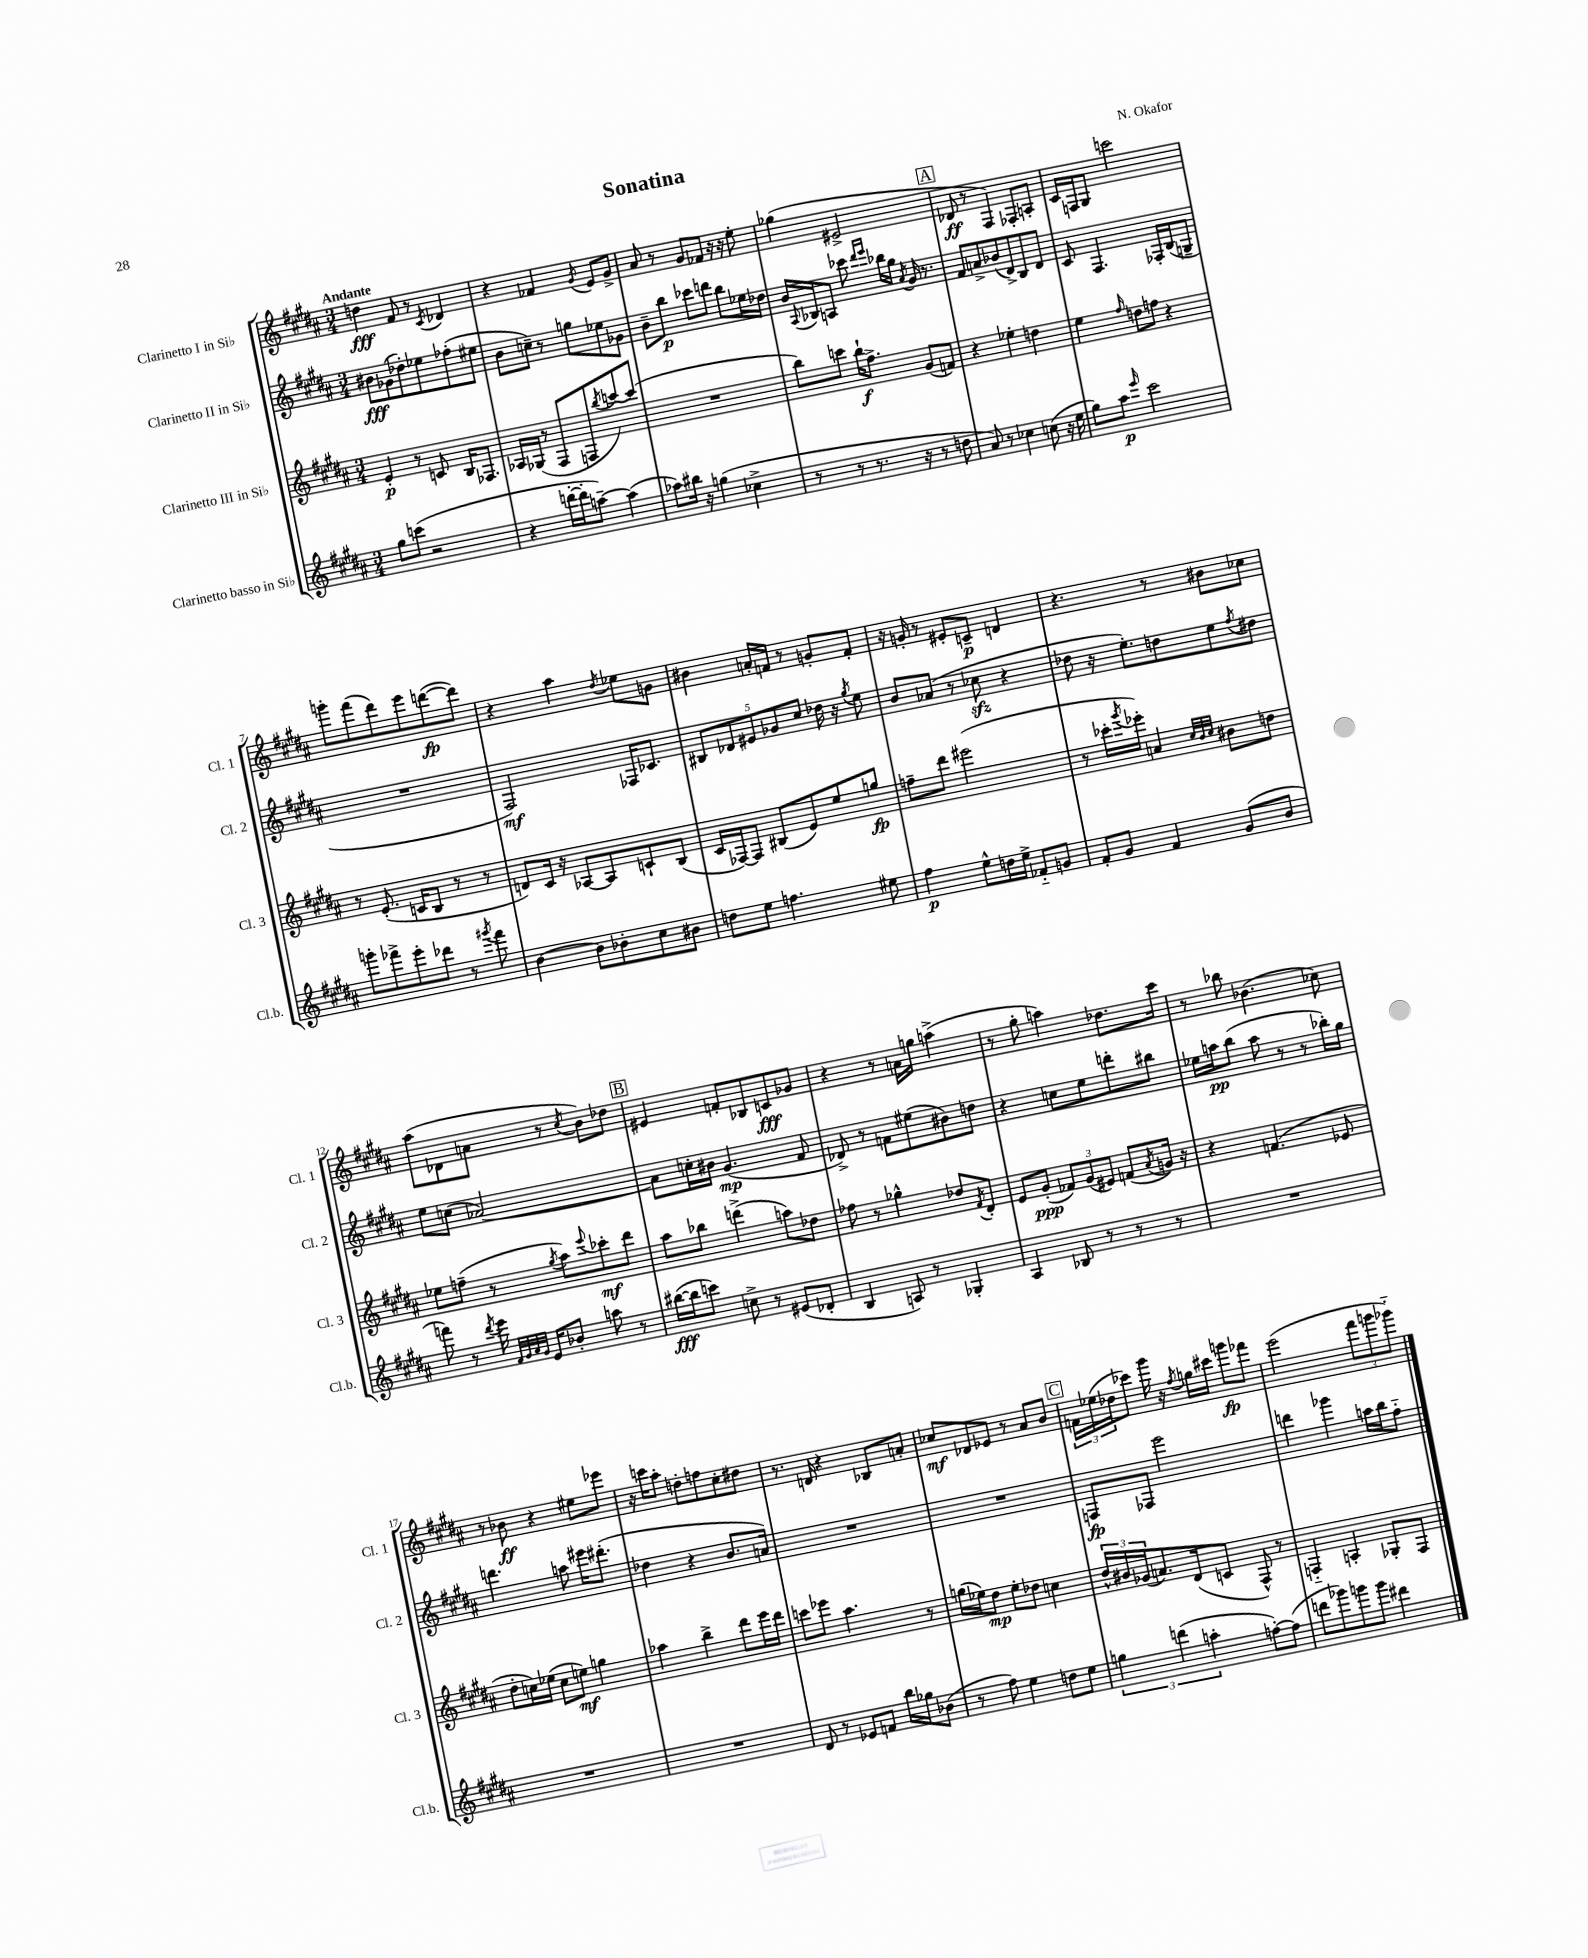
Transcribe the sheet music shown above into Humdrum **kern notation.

**kern	**kern	**kern	**kern
*staff4	*staff3	*staff2	*staff1
*clefG2	*clefG2	*clefG2	*clefG2
*k[f#c#g#d#a#]	*k[f#c#g#d#a#]	*k[f#c#g#d#a#]	*k[f#c#g#d#a#]
*M3/4	*M3/4	*M3/4	*M3/4
8gg#\L	4e'/	8b#\L	4dd\
(8ccc\J	.	(8g-\	.
2r	8r	8dd-'\)	8f#/
.	8c/	8ee-\	8r
.	.	.	8qc#/
.	16B/LK	(8ff-'\	4d-/
.	8.F-/J	.	.
.	.	8ee#\J	.
=	=	=	=
4r	16A-/LL	8b\L	4r
.	(16G-/JJ	.	.
.	8r	8cc~\J)	.
[16ddd'\LL	8F#/L	8r	4f-/
16ddd'\]J	.	.	.
[8aa~\J)	8F/	8gg\L	.
.	8qbb/	.	8qg#/
(4aa\]	[8ccc/)	8ee-\	8e/L
.	(8ccc/]J	8g-\J	8g#^/J
=	=	=	=
8aa-\L)	2.r	8b~\L	8a#/
16bb#\Jk	.	8bb\J	8r
16r	.	.	.
(4gg\	.	8ccc-\L	8g#/L
.	.	8ddd\J	8f-/J
4cc-^\	.	8bb\L	16r
.	.	.	16r
.	.	16ee-\L	8ee'\
.	.	16dd-\JJ	.
=	=	=	=
8r	8bb\L)	16b/LL	(4gg-\
.	.	8qqA#/	.
.	.	16B-/J	.
8r	8ccc\J	8A/J	.
8.r	16bb`\LK	8ccc-\	2e#^/
.	8.ff#^\J	.	.
.	.	16qqddd#/LL	.
.	.	16qqeee/JJ	.
.	.	16bb-\LL	.
16r	.	16gg#\JJ	.
.	.	8qa#/	.
8r	(8g#/L	16g#/	.
.	.	8.r	.
8dd\	8f/J)	.	.
=	=	=	=
8a#/)	4r	8f#/L	8d-/
8r	.	8a^/	8r
4cc-\	4ee-'\	(8b-/	4F#/)
.	.	8d#^/)	.
(8cc\	4dd\	8B/	8F-'/L
16r	.	8d#/J	8A'/J
16ee\	.	.	.
=	=	=	=
8gg#\L)	4ee\	8c#/	16c#/LL
.	.	.	16F/J
8aa#\J	.	4.F#/	8G#/J
16qqeee/	16qqff#/	.	.
2ccc#\	8dd\L	.	2ccc\
.	8ff\J	.	.
.	4r	16F-'/LL	.
.	.	(16B/J	.
.	.	8G~/J	.
=	=	=	=
8ggg'\L	8r	2.r	8ggg'\L
8fff-^\	(8.e'/	.	(8fff#\
8eee'\	.	.	8ddd#\)
.	16c/LK	.	.
8ddd-\J	8B/J	.	8eee\
8r	8r	.	([8ddd\
8qggg#/	.	.	.
8fff-\	8r	.	8ddd\]J)
=	=	=	=
[4b\	8d/L)	2F#/)	4r
.	16c#/Jk	.	.
.	16r	.	.
8b\]L	[8A-/L	.	4aa#\
8b-'\	8A-/]	.	.
.	.	.	8qdd#/
8cc#\	8c`/	16F-/LK	8ee-\L
.	.	8.c-/J	.
8b#\J	(8B/J	.	8g\J
=	=	=	=
8dd\L	16c#/LL	10B#/L	4b#\
.	[16F-/J)	.	.
.	.	10d-/	.
8ee\J	8F-/]J	.	.
.	.	10e#/	.
4.ff\	(8B#/L	.	16a'/LL
.	.	10g-/	.
.	.	.	16f/JJ
.	8e/)	.	8r
.	.	10cc#/J	.
.	8ee/	16dd-\	8g'/L
.	.	16r	.
.	.	8qgg#/	.
8ee#\	8gg/J	8ee\	8f'/J
=	=	=	=
4ff#\	8ff~\L	8b/L	16r
.	.	.	16g'/
.	8ddd#\J	(8a-/J	8r
8ee^^\L	(2eee#\	8r	8e#'/L
16dd\L	.	8cc-\	8c~/J
16ee^\JJ	.	.	.
8f-'~/L	.	4r	4d/
8g/J	.	.	.
=	=	=	=
8f#'/L	8r	8dd-\	4.r
8g#/J	16ccc-'\LL	16r	.
.	8qggg#/	.	.
.	16eee-'\JJ)	8.ee'\L)	.
4f#/	4a/	.	.
.	.	8dd\	8r
.	32qqcc#/LLL	.	.
.	32qqb/	.	.
.	32qqcc#/JJJ	.	.
(8g#/L	8b#\L	8ee\	8b#\L
.	.	8qff#/	.
8b/J	8dd\J	8dd#\J	8cc-\J
=	=	=	=
8fff\)	8ee-\L	8ee\L	(8aa#\L
8r	(8ff~\J	(8cc\J	8d-\
8qddd#/	.	.	.
16eee\	8r	[2a-/)	8a\J
32qqf#/LLL	.	.	.
32qqg#/	.	.	.
32qqa#/	.	.	.
32qqg#/JJJ	.	.	.
16e/LK	.	.	.
.	8qgg#/	.	.
8b-'/J	8aa#\L)	.	8r
.	8qqeee/	.	8qcc#/
8aa\	8ccc-'\	.	8b\L)
8r	8ddd#\J	.	8dd-\J
=	=	=	=
([16bb#\LL	8aa#\L	8a-\]L	4e#/
16bb#\]J	.	.	.
8ccc\J)	8bb-\J	16cc'\L	.
.	.	16b#\JJ	.
8cc^\	(4ddd^\	(4.g#/	8f'/L
8r	.	.	8B-/
(8e#/L	8aa\L)	.	8c/
8d-'/J	8dd-\J	8f#/	8g-/J
=	=	=	=
4B/	8ff-\	8d-^/)	4r
.	8r	8r	.
8A/)	4gg-^^\	8f\L	8r
8r	.	(8ee#\	16a\LL
.	.	.	16gg\JJ
4G-'/	8dd-/L	8b#\)	(4aa^\
.	8qf#/	.	.
.	8d#'/J	8dd\J	.
=	=	=	=
4A#/	8e/L	4r	8r
.	(8g#'/J	.	8gg#'\
8B-/	12f-/L)	8cc\L	4aa\)
.	(12g#/	.	.
8r	.	8ee\	.
.	12e#/J)	.	.
8r	(8f/L	8ddd'\	8.dd-\L
.	8qa#/	.	.
8r	16g/Jk)	8bb#\J	.
.	16r	.	16ccc#\Jk
=	=	=	=
2.r	4r	16ee-\LL	8r
.	.	16aa\J	.
.	.	(8bb\J	8bb-\
.	(4.f/	8aa\	(4.b-\
.	.	8r	.
.	.	8r	.
.	8e-/	16bb-'\LL)	8cc-\)
.	.	16gg#\JJ	.
=	=	=	=
2.r	8dd#'\L	4.ddd\	8r
.	16cc\L)	.	8b-\
.	(16ee-\JJ	.	.
.	8cc\L	.	4r
.	8ee\J)	8aa\	.
.	4gg\	16eee#\LK	8ee#\L
.	.	(8.ddd#'\J	.
.	.	.	8eee-\J
=	=	=	=
2.r	4aa-\	4dd-\	16r
.	.	.	16ccc\LK
.	.	.	8aa#'\J
.	4bb^\	4r	8dd'\L
.	.	.	8ff\
.	8ddd#\L	8.b/L	8cc#'\
.	16eee\L	.	8dd#\J
.	16ddd#\JJ	16a/Jk)	.
=	=	=	=
8d#/	8ccc\L	2.r	8.r
8r	8eee-\J	.	.
.	.	.	16d/
8e-/L	4.aa#\	.	4r
8f/J	.	.	.
16bb\LL	.	.	8B-/L
16gg-\J	.	.	.
(8b-\J	8r	.	8a'/J
=	=	=	=
8r	(16gg\LL	2.r	8cc-/L
.	16ee-\J)	.	.
8ff#\)	8dd#\J	.	8d-/
4ee\	8ee-'\L	.	8e-/J
.	8dd-\J	.	8r
8dd\L	4cc\	.	8a#/L
8ee\J	.	.	8b/J
=	=	=	=
6gg\	24dd#^^/LL	8F/L	24f\LL
.	24b#/	.	(24ee-\
.	(24g-/J	.	24dd-\J
.	8.a/)	8F-/J	8ccc-\J)
(6ddd\	.	.	.
.	.	2eee\	16ggg#\
.	(16d#/k	.	16r
6aa'\	.	.	.
.	.	.	8qff#/
.	8c/J	.	16gg\LL
.	.	.	16ccc#\JJ
[8ff'\L)	8F#^^/)	.	8ggg\L
(8ff\]J	8r	.	8fff-\J
=	=	=	=
8ddd\L	4F'~/	4ddd\	(2eee\
8ggg-\)	.	.	.
8ggg\	4A'/	4ggg-\	.
8ggg\J	.	.	.
4ddd#\	8G-'/L	16aa\LL	12fff#\L
.	.	16bb\J	.
.	.	.	12ggg\
.	8F/J	8ff#'~\J	.
.	.	.	12ggg-'~\J)
==	==	==	==
*-	*-	*-	*-
